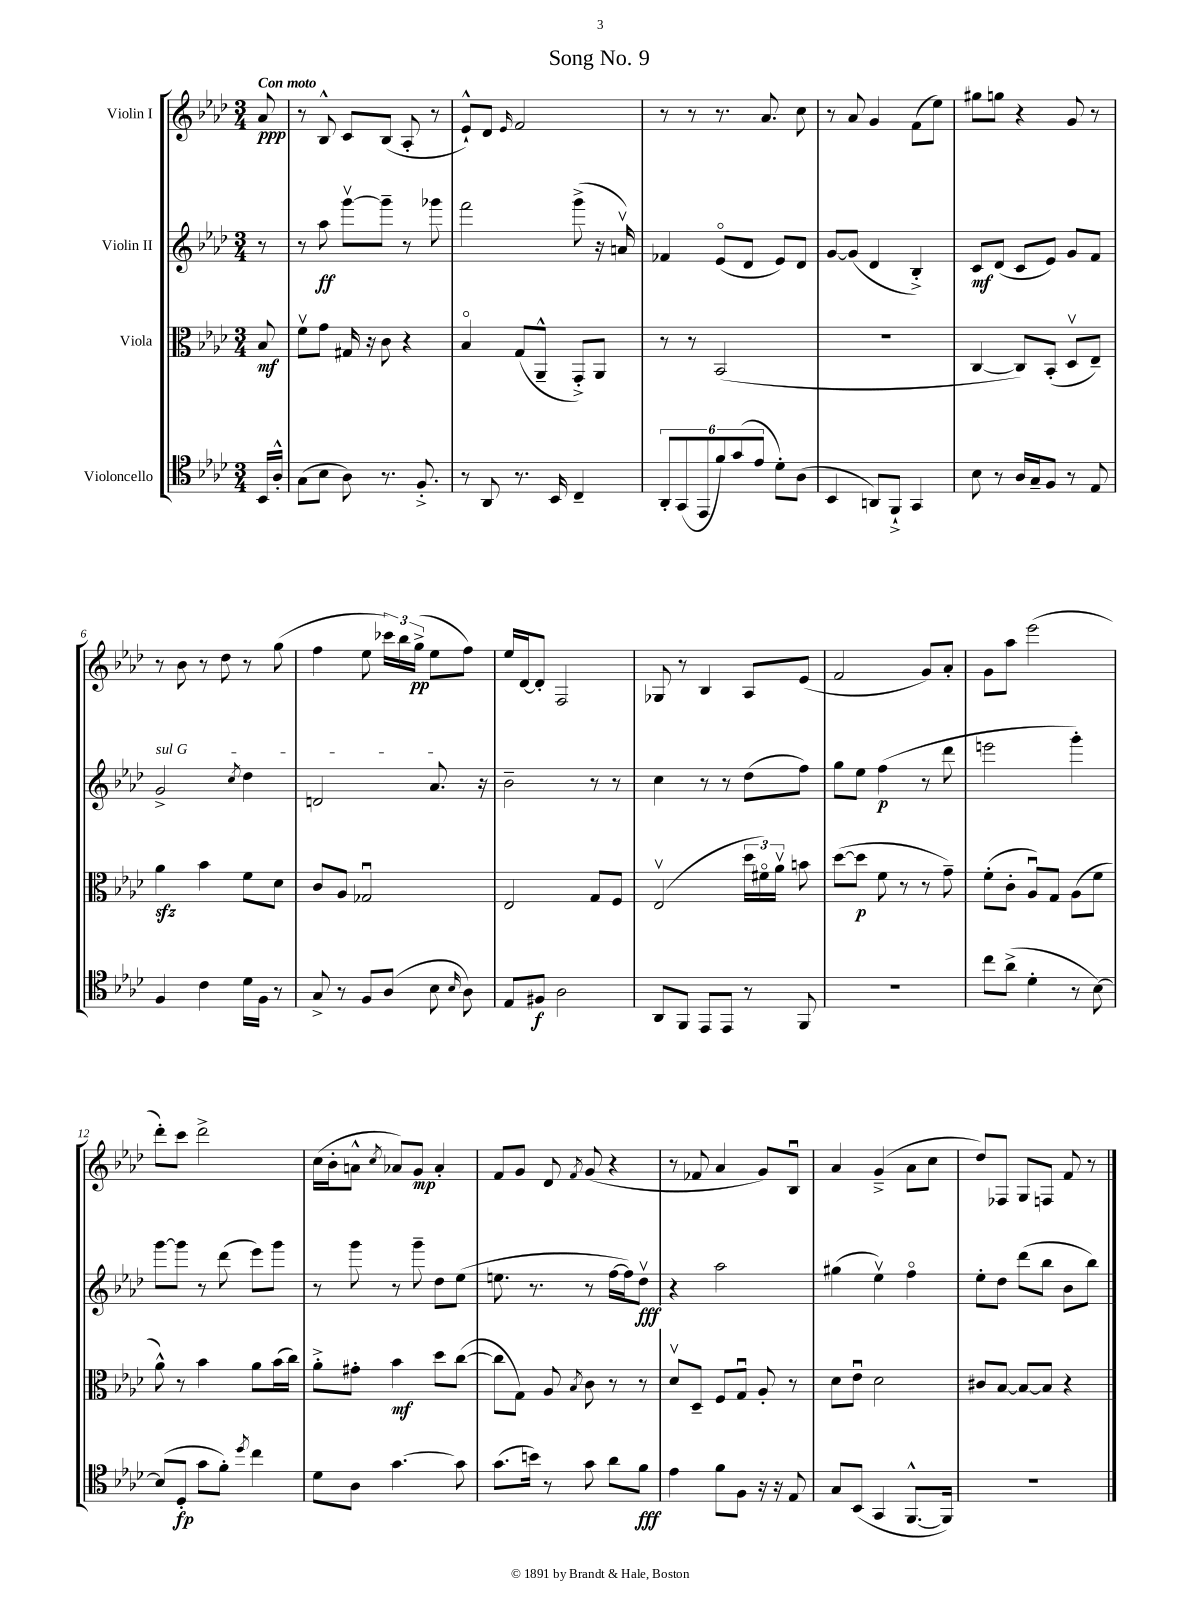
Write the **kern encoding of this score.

**kern	**kern	**kern	**kern
*staff4	*staff3	*staff2	*staff1
*clefC4	*clefC3	*clefG2	*clefG2
*k[b-e-a-d-]	*k[b-e-a-d-]	*k[b-e-a-d-]	*k[b-e-a-d-]
*M3/4	*M3/4	*M3/4	*M3/4
16BB-	8B-	8r	8a-
16A-'^^	.	.	.
=	=	=	=
(8G	8fv	8r	8r
8B-	8g	8aa-	8B-^^
8A-)	16G#	[8gggv	8c
.	16r	.	.
8.r	8c	8ggg~]	(8B-
.	4r	8r	8A-'
8.F'^	.	.	.
.	.	8ggg-	8r
=	=	=	=
8r	4B-o	2fff	8e-`^^)
8AA-	.	.	8d-
.	.	.	16qqe-
8.r	(8G	.	2f
.	8AA-~^^	.	.
16BB-	.	.	.
4C~	8GG'^)	(8ggg^	.
.	8AA-	16r	.
.	.	16av)	.
=	=	=	=
12AA-'	8r	4f-	8r
(12GG	.	.	.
.	8r	.	8r
12EE-	.	.	.
12f)	(2BB-	(8e-o	8.r
(12g	.	.	.
.	.	8d-	.
12e-	.	.	.
.	.	.	8.a-
8d-')	.	8e-)	.
(8A-	.	8d-	8cc
=	=	=	=
4BB-	2.r	[8g	8r
.	.	(8g]	8a-
8AA)	.	4d-	4g
8FF`^	.	.	.
4GG	.	4B-'^)	(8f
.	.	.	8ee-)
=	=	=	=
8B-	[4C	8c	8gg#
8r	.	(8d-	8gg
16A-	8C])	8c	4r
16G~	.	.	.
8F	(8BB-'	8e-)	.
8r	8D-v	8g	8g
8E-	8E-~)	8f	8r
=	=	=	=
4F	4a-	2g^	8r
.	.	.	8b-
4c	4b-	.	8r
.	.	.	8dd-
.	.	8qcc	.
16d-	8f	4dd-	8r
16F	.	.	.
8r	8d-	.	(8gg
=	=	=	=
8G^	8c	2d	4ff
8r	8A-	.	.
8F	2G-u	.	8ee-
(8A-	.	.	24ccc-)
.	.	.	24bb-
.	.	.	(24gg^
8B-	.	8.a-	8ee-
16qqB-	.	.	.
8A-)	.	.	8ff)
.	.	16r	.
=	=	=	=
8E-	2E-	2b-~	16ee-
.	.	.	[16d-
8F#	.	.	8d-']
2A-	.	.	2F
.	8G	8r	.
.	8F	8r	.
=	=	=	=
8AA-	(2E-v	4cc	8G-
8FF	.	.	8r
8EE-	.	8r	4B-
8EE-	.	8r	.
8r	24dd-	(8dd-	8A-
.	24f#o)	.	.
.	24a-v	.	.
8FF	8b	8ff)	(8e-
=	=	=	=
2.r	([8dd-	8gg	2f
.	8dd-]	8ee-	.
.	8f	(4ff	.
.	8r	.	.
.	8r	8r	8g)
.	8g~)	8ddd-	8a-'
=	=	=	=
8cc	(8f'	2eee	8g
(8a-^	8c'	.	8aa-
4d-'	8A-u)	.	(2eee-
.	8G	.	.
8r	(8A-	4ggg')	.
[8B-)	8f	.	.
=	=	=	=
(8B-]	8a-^^)	[8ggg	8ddd-')
8D-'	8r	8ggg]	8ccc
8g	4b-	8r	2ddd-^
8f')	.	(8ddd-	.
8qdd-	.	.	.
4cc	8a-	8eee-)	.
.	(16b-	8ggg	.
.	16cc)	.	.
=	=	=	=
8d-	8a-'^	8r	(16cc
.	.	.	16b-'
8A-	8g#'	8ggg	8a^^
.	.	.	8qcc
[4.g	4b-	8r	8a-)
.	.	8ggg~	8g
.	8dd-	8dd-	4a-'
8g]	([8cc	(8ee-	.
=	=	=	=
(8.g	8cc]	8.ee	8f
.	8G)	.	8g
16b)	.	8.r	.
8r	8A-	.	8d-
.	8qB-	.	8qf
8g	8c	8r	(8g
8a-	8r	[16ff	4r
.	.	16ff])	.
8f	8r	8dd-v	.
=	=	=	=
4e-	8d-v	4r	8r
.	8D-~	.	8f-
8f	8F	2aa-	4a-
8F	8Gu	.	.
16r	8A-'	.	8g)
16r	.	.	.
8E-	8r	.	8B-u
=	=	=	=
8G	8d-	(4gg#	4a-
(8BB-	8e-u	.	.
4GG	2d-	4ee-v)	(4g~^
[8.FF^^	.	4ffo	8a-
.	.	.	8cc
16FF])	.	.	.
=	=	=	=
2.r	8c#	8ee-'	8dd-)
.	[8B-	8dd-	8F-
.	8B-_	(8ddd-	8G
.	8B-]	8bb-	8F
.	4r	8b-	8f
.	.	8bb-)	8r
==	==	==	==
*-	*-	*-	*-
